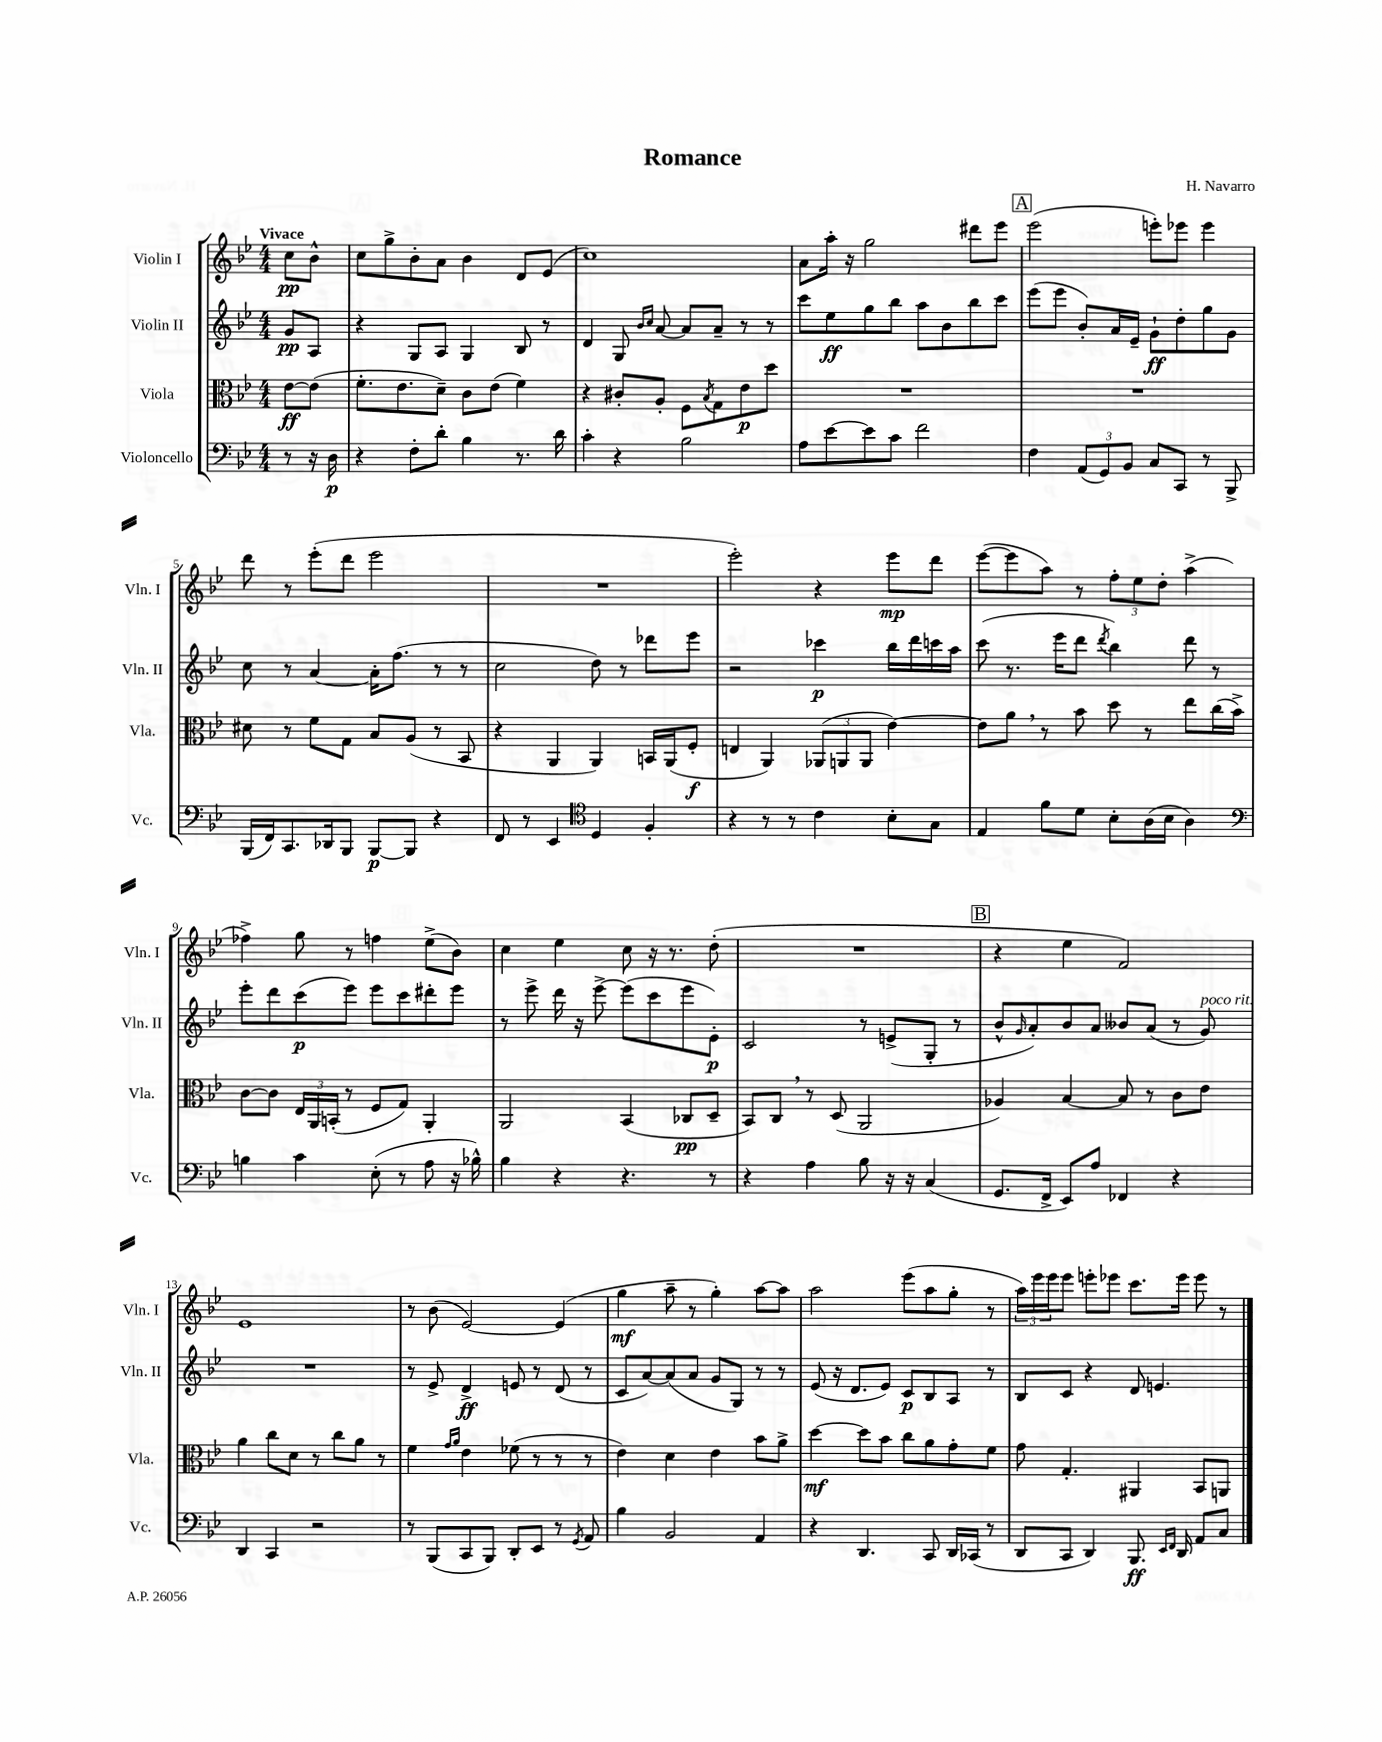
\header { title = "Romance" composer = "H. Navarro" }
<<
\new StaffGroup <<
\new Staff = "s0" \with { instrumentName = "Violin I" shortInstrumentName = "Vln. I" } {
    \clef treble \key bes \major \numericTimeSignature \time 4/4 \partial 4 \tempo "Vivace"
    c''8\pp bes'8-^ |
    c''8 g''8-> bes'8-. a'8 bes'4 d'8 ees'8( |
    c''1) |
    a'8 a''16-. r16 g''2 dis'''8 ees'''8 |
    \mark \markup { \box "A" } ees'''2( e'''8-.) ees'''8 ees'''4 |
    d'''8 r8 ees'''8-.( d'''8 ees'''2 |
    R1 |
    ees'''2-.) r4 ees'''8\mp d'''8 |
    ees'''8~( ees'''8 a''8) r8 \tuplet 3/2 { f''8-. ees''8 d''8-. } a''4->( |
    fes''4->) g''8 r8 f''4 ees''8->( bes'8) |
    c''4 ees''4 c''8 r16 r8. d''8-.( |
    R1 |
    \mark \markup { \box "B" } r4 ees''4 f'2) |
    ees'1 |
    r8 bes'8( ees'2~) ees'4( |
    g''4\mf a''8-- r8 g''4-.) a''8~ a''8 |
    a''2 ees'''8( a''8 g''8-. r8 |
    \tuplet 3/2 { a''16) ees'''16 ees'''16 } ees'''8 e'''8-. ees'''8 c'''8. ees'''16 ees'''8 r8 \bar "|." |
}
\new Staff = "s1" \with { instrumentName = "Violin II" shortInstrumentName = "Vln. II" } {
    \clef treble \key bes \major \numericTimeSignature \time 4/4 \partial 4
    g'8\pp a8 |
    r4 g8 a8 g4 bes8 r8 |
    d'4 g8 \grace { bes'16 c''16 } a'8~ a'8 a'8-- r8 r8 |
    c'''8 ees''8\ff g''8 bes''8 a''8 bes'8 bes''8 c'''8 |
    \mark \markup { \box "A" } ees'''8( ees'''8 bes'8-.) a'16 ees'16-- g'8-!\ff d''8-. g''8 g'8 |
    c''8 r8 a'4~ a'16-. f''8.( r8 r8 |
    c''2 d''8) r8 des'''8 ees'''8 |
    r2 ces'''4\p bes''16 d'''16 c'''16 a''16 |
    c'''8( r8. ees'''16 d'''8 \acciaccatura { d'''8 } bes''4) d'''8 r8 |
    ees'''8-. d'''8 c'''8\p( ees'''8) ees'''8 c'''8 dis'''8-. ees'''8 |
    r8 ees'''8-> d'''16 r16 ees'''8~-> ees'''8( c'''8 ees'''8 ees'8-.\p) |
    c'2 r8 e'8->( g8-. r8 |
    \mark \markup { \box "B" } bes'8-^ \grace { g'16 } a'8-.) bes'8 a'8 beses'8 a'8( r8 g'8^\markup { \italic "poco rit." }) |
    R1 |
    r8 ees'8-> d'4->\ff e'8 r8 d'8( r8 |
    c'8 a'8~) a'8( a'8 g'8 g8) r8 r8 |
    ees'8( r16 d'8. ees'8) c'8\p bes8 a8 r8 |
    bes8 c'8 r4 d'8 e'4. \bar "|." |
}
\new Staff = "s2" \with { instrumentName = "Viola" shortInstrumentName = "Vla." } {
    \clef alto \key bes \major \numericTimeSignature \time 4/4 \partial 4
    ees'8~\ff ees'8( |
    f'8.-. ees'8. d'8--) c'8 ees'8( f'4) |
    r4 cis'8-. a8-. f8 \acciaccatura { bes8 } g8 ees'8\p d''8 |
    R1 |
    \mark \markup { \box "A" } R1 |
    dis'8 r8 f'8 g8 bes8 a8( r8 bes,8 |
    r4 a,4 a,4) b,16 a,16( f8-.\f |
    e4 a,4) \tuplet 3/2 { aes,8( a,8 a,8 } ees'4~) |
    ees'8 a'8 \breathe r8 bes'8 d''8 r8 ees''8 c''16( bes'16->) |
    c'8~ c'8 \tuplet 3/2 { ees16 a,16 b,16-.( } r8 f8 g8) a,4-. |
    a,2 bes,4( ces8\pp d8-- |
    bes,8) c8 \breathe r8 d8( a,2 |
    \mark \markup { \box "B" } aes4) bes4~ bes8 r8 c'8 ees'8 |
    a'4 c''8 d'8 r8 c''8 a'8 r8 |
    f'4 \grace { g'16 a'16 } ees'4 fes'8( r8 r8 r8 |
    ees'4) d'4 ees'4 bes'8 a'8-> |
    d''4~\mf d''8 bes'8 c''8 a'8 g'8-. f'8 |
    g'8 g4.-. ais,4 bes,8 a,8 \bar "|." |
}
\new Staff = "s3" \with { instrumentName = "Violoncello" shortInstrumentName = "Vc." } {
    \clef bass \key bes \major \numericTimeSignature \time 4/4 \partial 4
    r8 r16 d16\p |
    r4 f8-. d'8-. bes4 r8. d'16 |
    c'4-. r4 bes2 |
    a8 ees'8~ ees'8 c'8 f'2 |
    \mark \markup { \box "A" } f4 \tuplet 3/2 { a,8( g,8) bes,8 } c8 c,8 r8 bes,,8-> |
    bes,,16( f,16) c,8. des,16 bes,,8 bes,,8~\p bes,,8 r4 |
    f,8 r8 ees,4 \clef tenor d4 f4-. |
    r4 r8 r8 c'4 bes8-. g8 |
    ees4 f'8 d'8 bes8-. a16( bes16 a4) |
    \clef bass b4 c'4 ees8-.( r8 a8 r16 bes16-^) |
    bes4 r4 r4. r8 |
    r4 a4 bes8 r16 r16 c4( |
    \mark \markup { \box "B" } g,8. f,16-> ees,8) a8 fes,4 r4 |
    d,4 c,4 r2 |
    r8 bes,,8( c,8 bes,,8) d,8-. ees,8 r8 \acciaccatura { g,8 } a,8 |
    bes4 bes,2 a,4 |
    r4 d,4. c,8 d,16 ces,16( r8 |
    d,8 c,8 d,4) bes,,8.\ff \grace { ees,16 f,16 } d,16 a,8 c8 \bar "|." |
}
>>
>>
